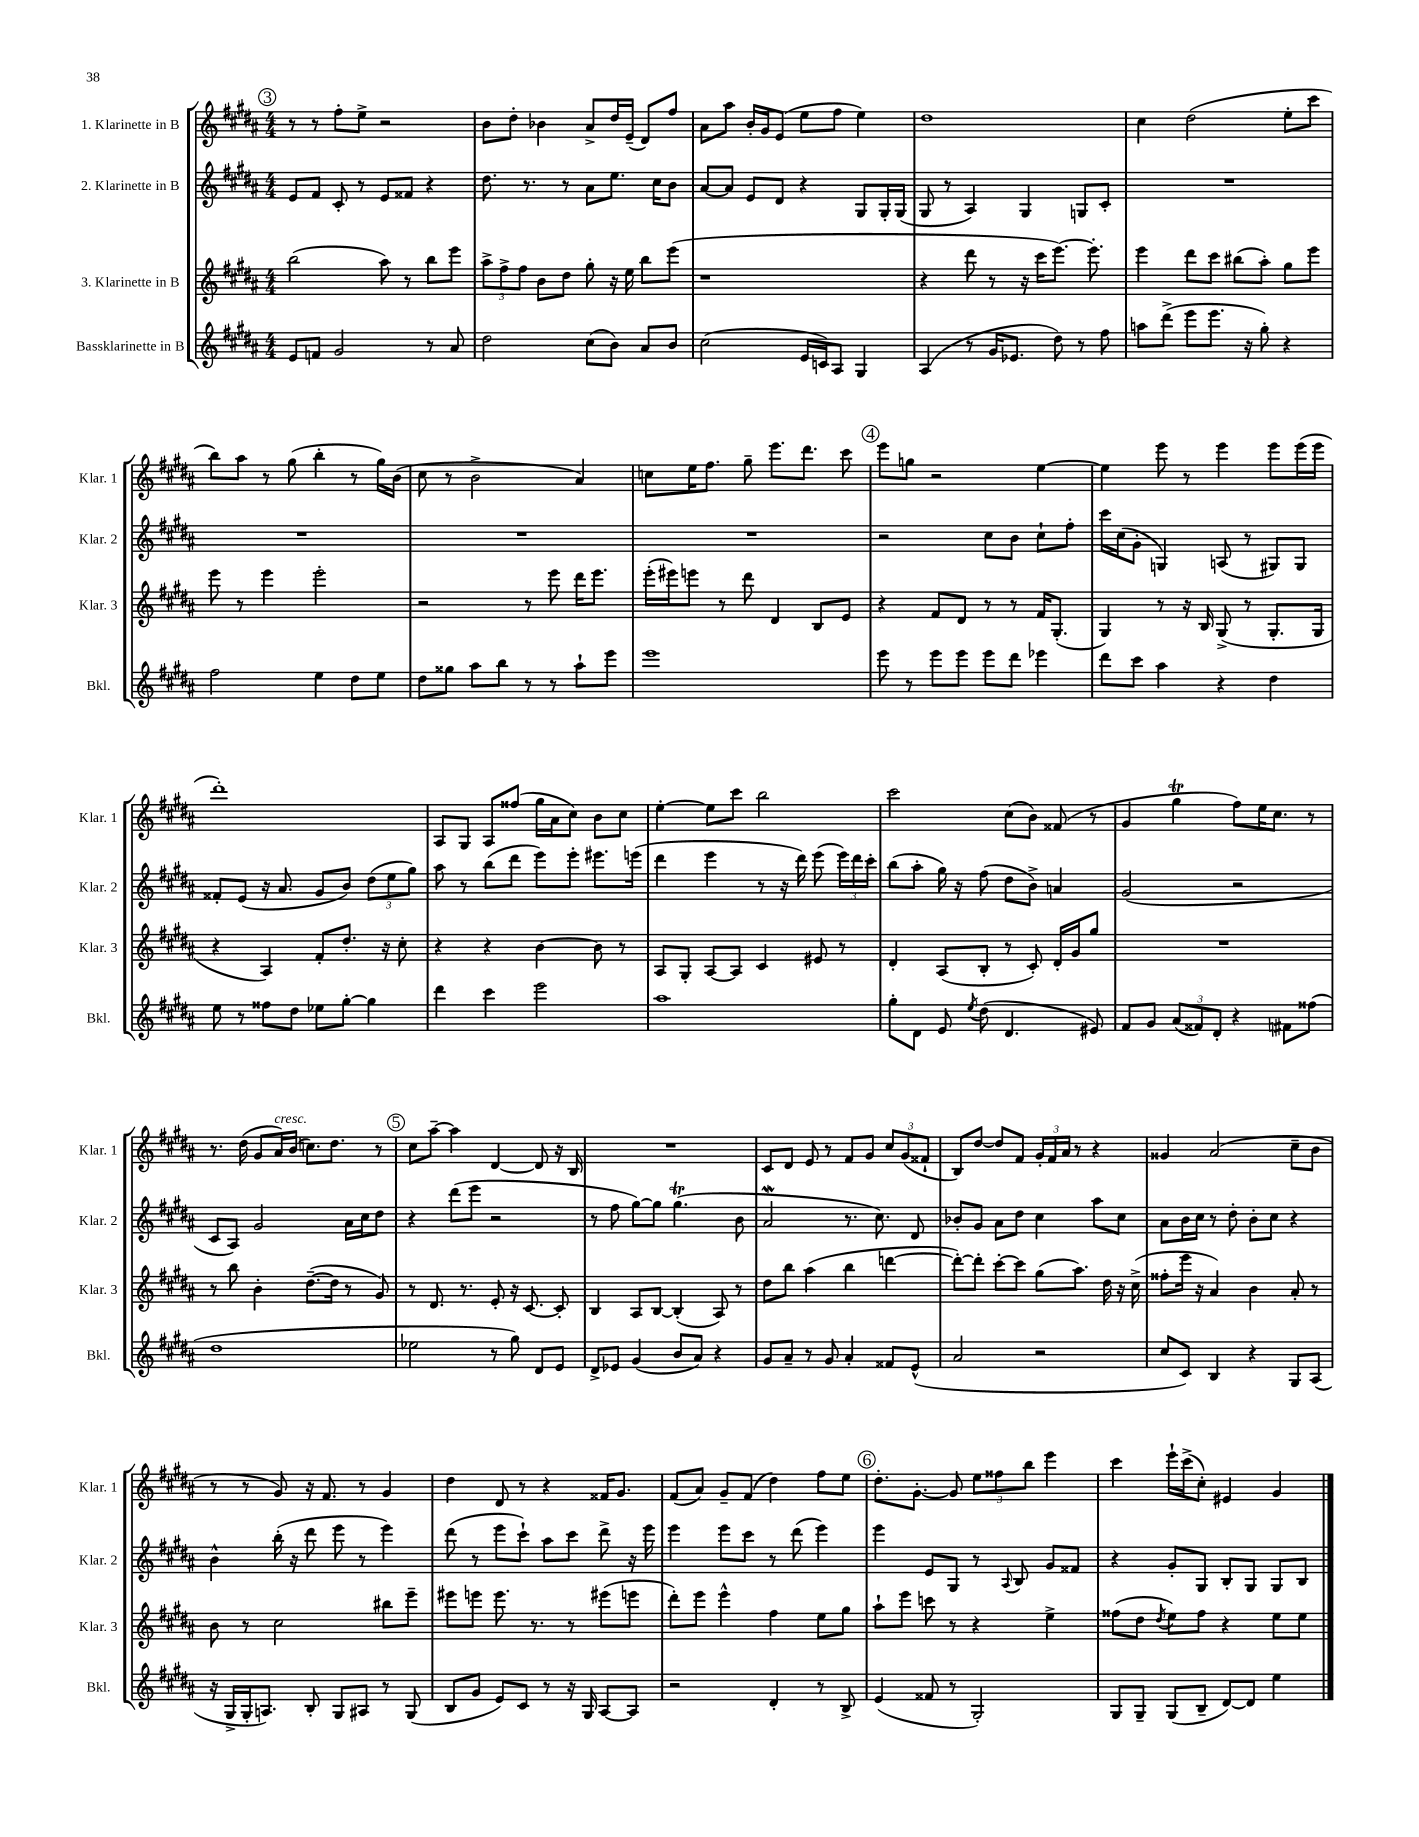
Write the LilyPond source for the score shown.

<<
\new StaffGroup <<
\new Staff = "s0" \with { instrumentName = "1. Klarinette in B" shortInstrumentName = "Klar. 1" } {
    \clef treble \key b \major \numericTimeSignature \time 4/4
    \autoBeamOff \mark \markup { \circle "3" } r8 r8 fis''8[-. e''8]-> r2 |
    b'8[ dis''8]-. bes'4 ais'8[-> dis''16 e'16]--( dis'8[) fis''8] |
    ais'8[ ais''8] b'16[-. gis'16 e'8]( e''8[ fis''8] e''4) |
    dis''1 |
    cis''4 dis''2( e''8[-. cis'''8] |
    b''8[) ais''8] r8 gis''8( b''4-. r8 gis''16[) b'16]( |
    cis''8 r8 b'2-> ais'4) |
    c''8[ e''16 fis''8.] gis''8-- e'''8.[ dis'''8.] cis'''8 |
    \mark \markup { \circle "4" } e'''8[ g''8] r2 e''4~ |
    e''4 e'''8 r8 e'''4 e'''8[ e'''16( e'''16] |
    dis'''1-.) |
    ais8[ gis8] ais8[ fisis''8]( gis''16[ ais'16 cis''8]) b'8[ cis''8] |
    e''4~-. e''8[ cis'''8] b''2 |
    cis'''2 cis''8[( b'8]) fisis'8( r8 |
    gis'4 gis''4\trill fis''8[) e''16 cis''8.] r8 |
    r8. dis''16( gis'8[ ais'16^\markup { \italic "cresc." }) b'16]( c''8.[) dis''8.] r8 |
    \mark \markup { \circle "5" } cis''8[ ais''8]~-- ais''4 dis'4~ dis'8 r16 b16 |
    R1 |
    cis'8[ dis'8] e'8 r8 fis'8[ gis'8] \tuplet 3/2 { cis''8[ gis'8( fisis'8]-! } |
    b8[) dis''8]~ dis''8[ fis'8] \tuplet 3/2 { gis'16[-. fis'16 ais'16] } r8 r4 |
    gisis'4 ais'2( cis''8[-- b'8] |
    r8 r8 gis'8) r16 fis'8. r8 gis'4 |
    dis''4 dis'8 r8 r4 fisis'16[ gis'8.] |
    fis'8[( ais'8]) gis'8[-- fis'8]( dis''4) fis''8[ e''8] |
    \mark \markup { \circle "6" } dis''8.[-. gis'8.]~-. gis'8 \tuplet 3/2 { e''8[ fisis''8 b''8] } e'''4 |
    cis'''4 e'''16[-! cis'''16->( cis''8]-.) eis'4 gis'4 \bar "|." |
}
\new Staff = "s1" \with { instrumentName = "2. Klarinette in B" shortInstrumentName = "Klar. 2" } {
    \clef treble \key b \major \numericTimeSignature \time 4/4
    \autoBeamOff \mark \markup { \circle "3" } e'8[ fis'8] cis'8-. r8 e'8[ fisis'8] r4 |
    dis''8. r8. r8 ais'8[ e''8.] cis''16[ b'8] |
    ais'8[~ ais'8] e'8[ dis'8] r4 gis8[ gis16-. gis16]( |
    gis8 r8 ais4) gis4 g8[ cis'8]-. |
    R1 |
    R1 |
    R1 |
    R1 |
    \mark \markup { \circle "4" } r2 cis''8[ b'8] cis''8[-! fis''8]-. |
    cis'''16[ cis''16( gis'8]-. g4) a8( r8 gis8[) gis8] |
    fisis'8[-. e'8]( r16 ais'8. gis'8[ b'8]) \tuplet 3/2 { dis''8[( e''8 gis''8]) } |
    ais''8 r8 b''8[( dis'''8] e'''8[) e'''8]-. eis'''8.[ e'''16]( |
    dis'''4 e'''4 r8 r16 dis'''16) e'''8( \tuplet 3/2 { e'''16[) dis'''16 cis'''16]-. } |
    b''8[( ais''8]-. gis''16) r16 fis''8( dis''8[ b'8]->) a'4 |
    gis'2( r2 |
    cis'8[ ais8]) gis'2 ais'16[ cis''16 dis''8] |
    \mark \markup { \circle "5" } r4 dis'''8[( e'''8] r2 |
    r8 fis''8 gis''8[~) gis''8] gis''4.\trill( b'8 |
    ais'2\mordent r8. cis''8.) dis'8 |
    bes'8[-. gis'8] ais'8[ dis''8] cis''4 ais''8[ cis''8] |
    ais'8[ b'16 cis''16] r8 dis''8-. b'8[-. cis''8] r4 |
    b'4-^ b''16-.( r16 dis'''8 e'''8 r8 e'''4) |
    dis'''8( r8 e'''8[ cis'''8]-!) ais''8[ cis'''8] dis'''8-> r16 e'''16 |
    e'''4 e'''8[ cis'''8] r8 dis'''8( e'''4) |
    \mark \markup { \circle "6" } e'''4 e'8[ gis8] r8 \appoggiatura { ais8 } b8 gis'8[ fisis'8] |
    r4 gis'8[-. gis8] b8[-. gis8] gis8[ b8] \bar "|." |
}
\new Staff = "s2" \with { instrumentName = "3. Klarinette in B" shortInstrumentName = "Klar. 3" } {
    \clef treble \key b \major \numericTimeSignature \time 4/4
    \autoBeamOff \mark \markup { \circle "3" } b''2( ais''8) r8 b''8[ e'''8] |
    \tuplet 3/2 { ais''8[-> fis''8-> fis''8] } b'8[ dis''8] gis''8-. r16 e''16 b''8[ e'''8]( |
    r1 |
    r4 dis'''8 r8 r16 cis'''16[ e'''8.]~) e'''8.-. |
    e'''4 dis'''8[ cis'''8] bis''8[( ais''8]-.) gis''8[ e'''8] |
    e'''8 r8 e'''4 e'''2-. |
    r2 r8 e'''8 dis'''16[ e'''8.] |
    e'''16[-.( eis'''16) e'''8] r8 dis'''8 dis'4 b8[ e'8] |
    \mark \markup { \circle "4" } r4 fis'8[ dis'8] r8 r8 fis'16[ gis8.]-.( |
    gis4) r8 r16 b16 gis8->( r8 gis8.[-. gis16] |
    r4 ais4) fis'8[-. dis''8.]-. r16 cis''8-. |
    r4 r4 b'4~ b'8 r8 |
    ais8[ gis8]-. ais8[~ ais8] cis'4 eis'8 r8 |
    dis'4-. ais8[( b8]-. r8 cis'8-.) dis'16[-. gis'16 gis''8] |
    R1 |
    r8 b''8 b'4-. dis''8.[~--( dis''16] r8 gis'8) |
    \mark \markup { \circle "5" } r8 dis'8. r8. e'8-. r16 cis'8.~ cis'8-. |
    b4 ais8[ b8]~ b4-.( ais8) r8 |
    dis''8[ b''8] ais''4( b''4 d'''4~ |
    d'''8[~-.) d'''8]-. cis'''8[~-. cis'''8] gis''8[( ais''8.]) dis''16 r16 cis''16->( |
    fisis''8[-. e'''16] r16 ais'4) b'4 ais'8-. r8 |
    b'8 r8 cis''2 bis''8[ e'''8]-- |
    eis'''8[ e'''8] e'''8. r8. r8 eis'''8[( e'''8] |
    dis'''8[-.) e'''8] e'''4-^ fis''4 e''8[ gis''8] |
    \mark \markup { \circle "6" } ais''8[-! e'''8] c'''8 r8 r4 e''4-> |
    fisis''8[( dis''8] \acciaccatura { dis''8 } e''8[) fisis''8] r4 e''8[ e''8] \bar "|." |
}
\new Staff = "s3" \with { instrumentName = "Bassklarinette in B" shortInstrumentName = "Bkl." } {
    \clef treble \key b \major \numericTimeSignature \time 4/4
    \autoBeamOff \mark \markup { \circle "3" } e'8[ f'8] gis'2 r8 ais'8 |
    dis''2 cis''8[( b'8]) ais'8[ b'8] |
    cis''2( e'16[ c'16) ais8] gis4 |
    ais4( r8 gis'16[ ees'8.] dis''8) r8 fis''8 |
    a''8[ dis'''8]->( e'''8[ e'''8.] r16 gis''8-.) r4 |
    fis''2 e''4 dis''8[ e''8] |
    dis''8[ gisis''8] ais''8[ b''8] r8 r8 ais''8[-! e'''8] |
    e'''1 |
    \mark \markup { \circle "4" } e'''8 r8 e'''8[ e'''8] e'''8[ dis'''8] ees'''4 |
    dis'''8[ cis'''8] ais''4 r4 dis''4 |
    e''8 r8 fisis''8[ dis''8] ees''8[ gis''8]~-. gis''4 |
    dis'''4 cis'''4 e'''2 |
    ais''1 |
    gis''8[-. dis'8] e'8 \acciaccatura { e''8 } dis''8( dis'4. eis'8) |
    fis'8[ gis'8] \tuplet 3/2 { ais'8[( fisis'8) dis'8]-. } r4 fis'8[ fisis''8]( |
    dis''1 |
    \mark \markup { \circle "5" } ees''2 r8 gis''8) dis'8[ e'8] |
    dis'8[-> ees'8] gis'4( b'8[ ais'8]) r4 |
    gis'8[ ais'8]-- r8 gis'8 ais'4-. fisis'8[ e'8]-^( |
    ais'2 r2 |
    cis''8[ cis'8]) b4 r4 gis8[ ais8]( |
    r16 gis16[-> gis16-. a8.]) b8-. gis8[ ais8] r8 gis8( |
    b8[ gis'8] e'8[) cis'8] r8 r16 gis16 ais8[~ ais8] |
    r2 dis'4-. r8 b8-> |
    \mark \markup { \circle "6" } e'4( fisis'8 r8 gis2-.) |
    gis8[ gis8]-- gis8[( b8]-- dis'8[~) dis'8] e''4 \bar "|." |
}
>>
>>
\layout { \context { \Score \remove "Bar_number_engraver" } }
